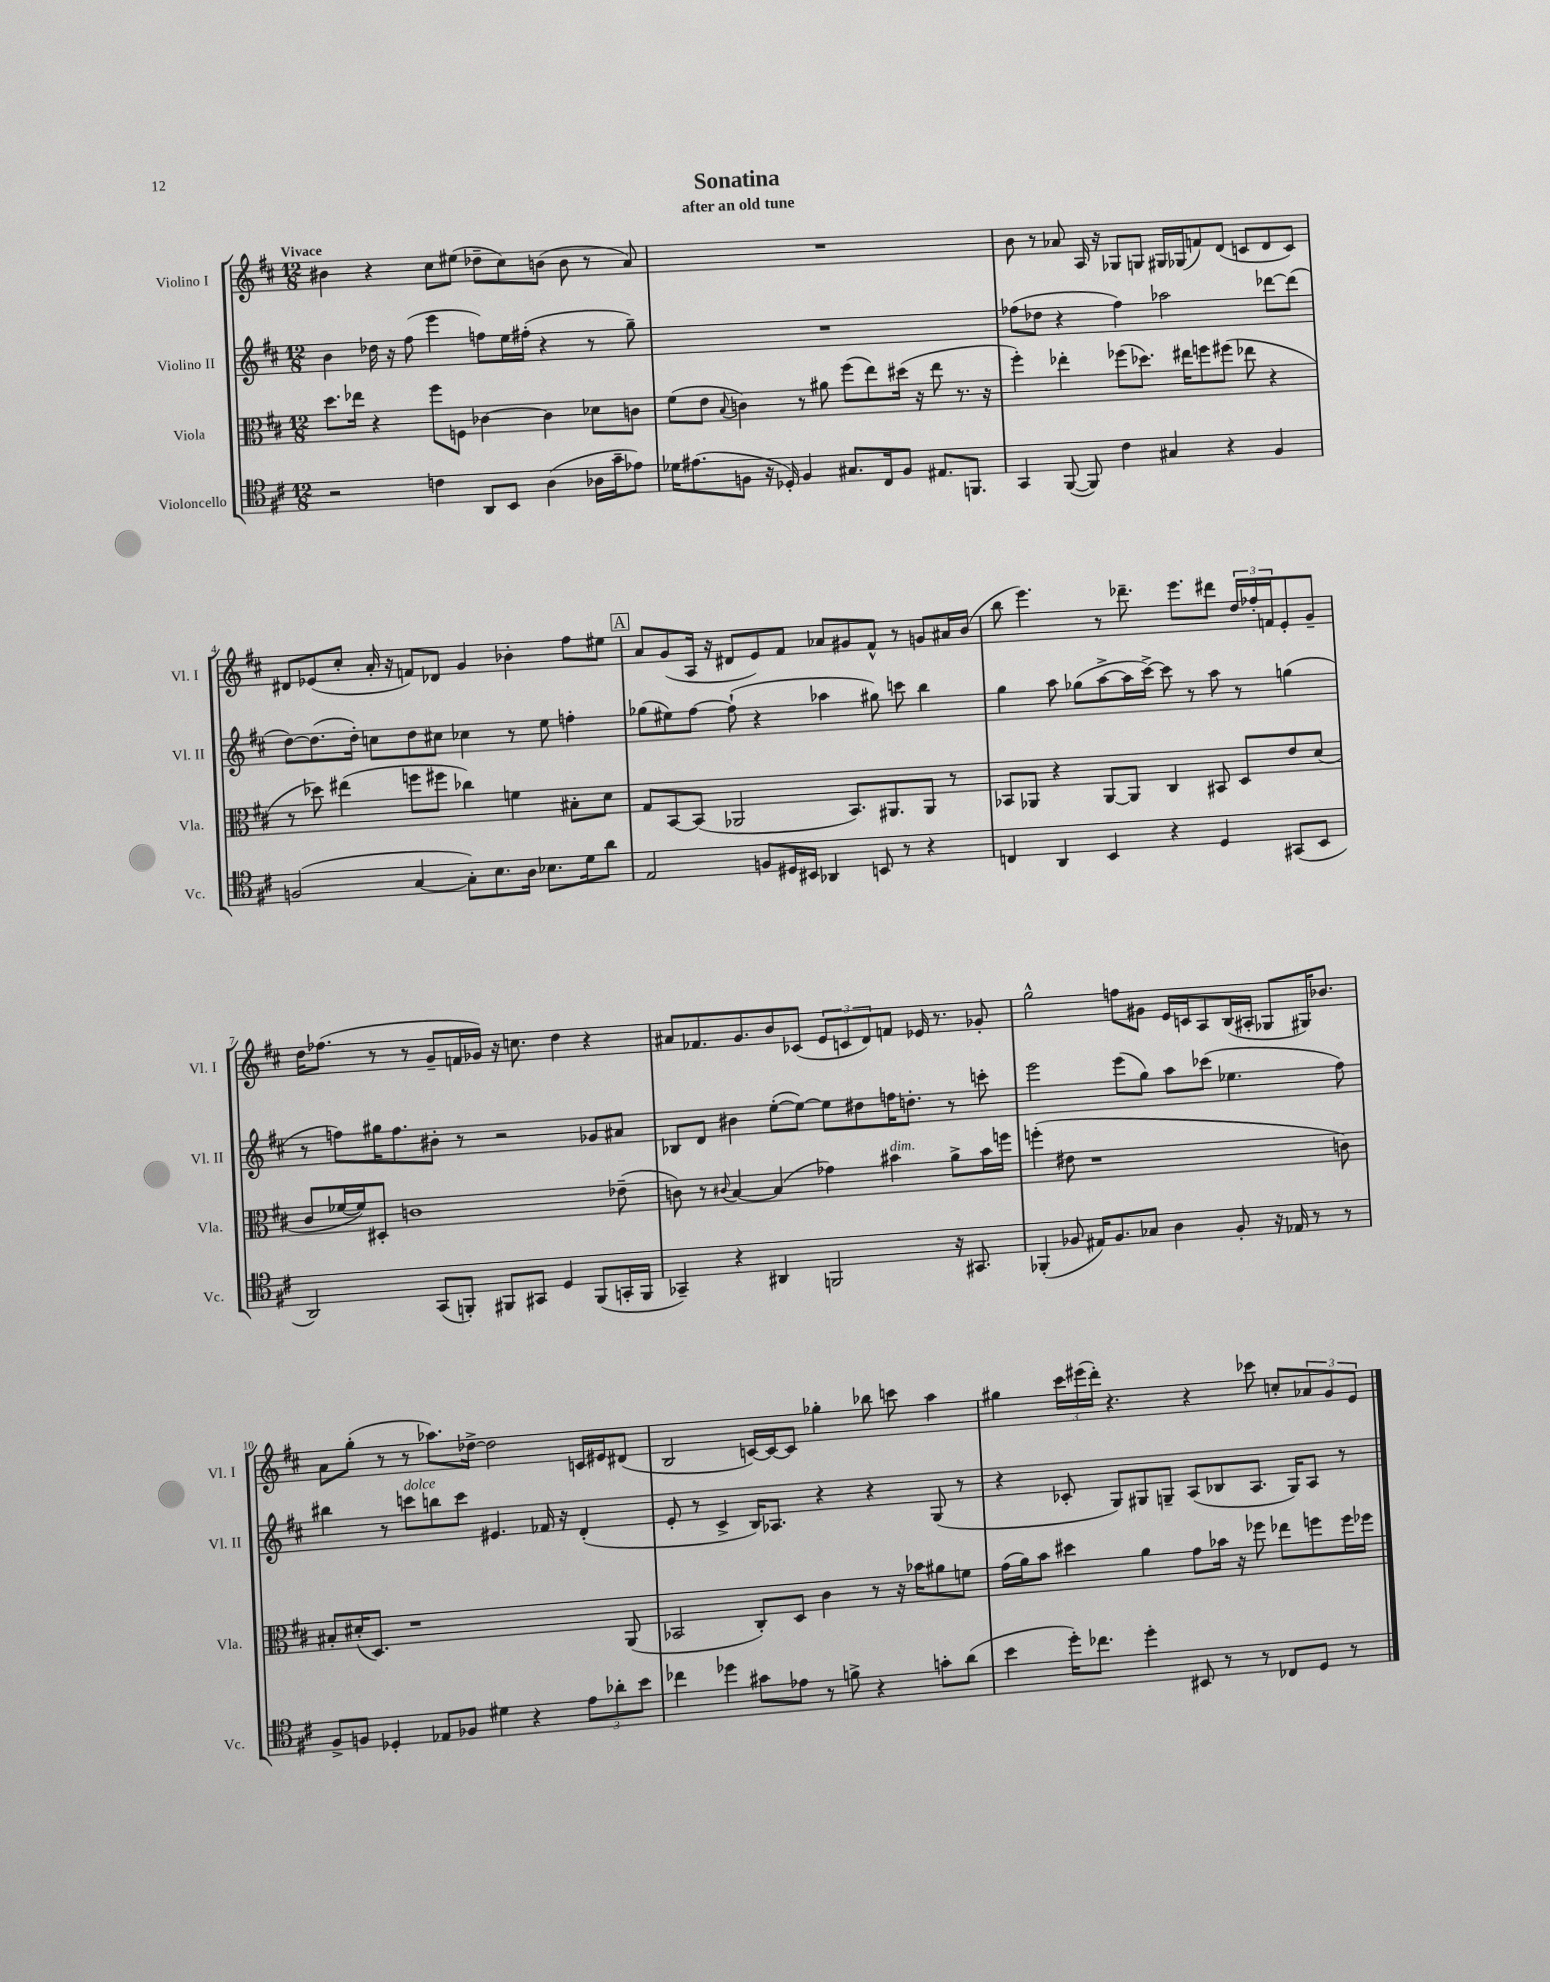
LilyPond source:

\header { title = "Sonatina" subtitle = "after an old tune" }
<<
\new StaffGroup <<
\new Staff = "s0" \with { instrumentName = "Violino I" shortInstrumentName = "Vl. I" } {
    \clef treble \key d \major \numericTimeSignature \time 12/8 \tempo "Vivace"
    bis'4 r4 cis''8 eis''8( des''8-- cis''8) b'8( b'8 r8 a'8) |
    R1. |
    b'8 r8 aes'8 a16 r16 ges8 g8 gis16 ges16( f'8) d'8( c'8 d'8 c'8) |
    dis'8 ees'8( cis''8-. a'16-. r16 f'8) des'8 g'4 bes'4-. fis''8 eis''8 |
    \mark \markup { \box "A" } a'8 g'8( a16 r16 dis'8 e'8) fis'8 aes'8 gis'8 fis'8-^ r8 g'8 ais'16 b'16( |
    b''8 e'''4.) r8 des'''8.-- e'''8. dis'''8 \tuplet 3/2 { d''16 fes''16-. f'16 } e'8-. g'8-- |
    d''16 fes''8.( r8 r8 g'8-- f'16 ges'16) r16 c''8. d''4 r4 |
    ais'8 fes'8. g'8. b'8 ces'8( \tuplet 3/2 { e'8 c'8 d'8) } f'8 ees'16 r8. ges'8-. |
    g''2-^ f''8 gis'8 e'16 c'16 a8 b16( ais16-. ges8 gis16) bes'8. |
    a'8 g''8-.( r8 r8 aes''8.) des''16~-> des''2 c'16 eis'16 dis'8( |
    b2 c'16~) c'16~ c'8 ges''4-. bes''8 c'''8 a''4 |
    gis''4 \tuplet 3/2 { cis'''16 eis'''16( d'''16-.) } r4. r4 ces'''8 c''8-. \tuplet 3/2 { aes'8 g'8 e'8 } \bar "|." |
}
\new Staff = "s1" \with { instrumentName = "Violino II" shortInstrumentName = "Vl. II" } {
    \clef treble \key d \major \numericTimeSignature \time 12/8
    b'4 des''16 r16 fis''8( e'''4 f''8) e''16 fis''16-.( r4 r8 g''8--) |
    R1. |
    fes''8( des''8 r4 fes''4) aes''2 des'''8~ des'''8( |
    d''8~) d''8.( d''16-.) c''8 d''8 cis''8 ces''4 r8 e''8 f''4-. |
    \mark \markup { \box "A" } ges''8( eis''8) fis''8~ fis''8-!( r4 aes''4 gis''8) c'''8 b''4 |
    g''4 a''8 ges''8( a''8~-> a''16 cis'''16~->) cis'''8 r8 a''8 r8 g''4( |
    r8 f''8) gis''16 f''8. bis'8-. r8 r2 ges'8 ais'8 |
    bes8 d'8 bis'4 e''8~-.( e''8~) e''8 dis''8 f''16 d''8.-. r8 c'''8-. |
    e'''2 e'''8( g''8) a''8 ces'''8( ees''4. fis''8) |
    bis''4 r8 c'''8^\markup { \italic "dolce" } b''8 c'''8 eis'4. fes'16 r16 d'4-.( |
    e'8-. r8 cis'4-> b16) aes8. r4 r4 g8( r8 |
    r4 ces'8-. g8) gis8 g8-- a8( bes8 a8. g16) a8 r8 \bar "|." |
}
\new Staff = "s2" \with { instrumentName = "Viola" shortInstrumentName = "Vla." } {
    \clef alto \key d \major \numericTimeSignature \time 12/8
    d''8. ees''16 r4 fis''8 f8 ces'4~ ces'4 des'8 c'8 |
    fis'8( e'8 \appoggiatura { b8 } c'4) r8 ais'8 fis''8( e''8) dis''16( r16 e''8 r8. r16 |
    fis''4-.) ees''4-. fes''8( des''8.) eis''16 f''8 fis''8( ees''8 r4 |
    r8 des''8) eis''4( f''8 fis''8 ces''4) f'4 bis8-. d'8 |
    \mark \markup { \box "A" } g8 b,8~ b,8( aes,2 b,8.) ais,8. ais,8 r8 |
    bes,8 aes,8 r4 aes,8~ aes,8 cis4 bis,8 d8 e'8 d'8( |
    cis'8 fes'16~ fes'16) dis8-. c'1 ees'8--( |
    c'8) r8 \appoggiatura { cis'8 } b4~ b4( ges'4) bis'4^\markup { \italic "dim." } a'8-> bis'16 f''16 |
    f''4-.( eis'8 r1 c'8) |
    bis8-. dis'16-.( d8.) r1 a,8( |
    bes,2 cis8-.) d8 cis'4 r8 r16 bes'16 ais'8 f'8 |
    g'16( a'16) b'8 dis''4 a'4 g'8 bes'16 r16 fes''8 ees''8 f''8 f''16 fes''16 \bar "|." |
}
\new Staff = "s3" \with { instrumentName = "Violoncello" shortInstrumentName = "Vc." } {
    \clef tenor \key d \major \numericTimeSignature \time 12/8
    r2 c'4 a,8 b,8 a4( aes16 g'16-- ees'8) |
    des'16 eis'8.( f8 r16 des16-.) f4 gis8. cis16 f8 eis8. f,8. |
    g,4 fis,8~( fis,8) cis'4 gis4 r4 fis4 |
    f2( g4~ g8-.) b8. a16 bes8. d'16 a'8 |
    \mark \markup { \box "A" } e2 f8 dis16 bis,16 aes,4 b,8 r8 r4 |
    c4 a,4 b,4 r4 d4 gis,8( b,8 |
    a,2) g,8( f,8-.) fis,8 gis,8 d4 fis,8( g,16-. fis,16 |
    ges,4--) r4 ais,4 f,2 r16 gis,8. |
    fes,4-.( fes8 eis16) fes8. ges8 a4 fes8-. r16 ees16 r8 r8 |
    fis8-> f8 des4-. ees8 fes8 dis'4 r4 \tuplet 3/2 { e'8 aes'8-. b'8 } |
    ces''4 des''4 gis'8 ees'8 r8 f'8-> r4 g'8-. a'8( |
    b'4 d''16-.) ces''8. d''4-. bis,8 r8 r8 ces8 d8 r8 \bar "|." |
}
>>
>>
